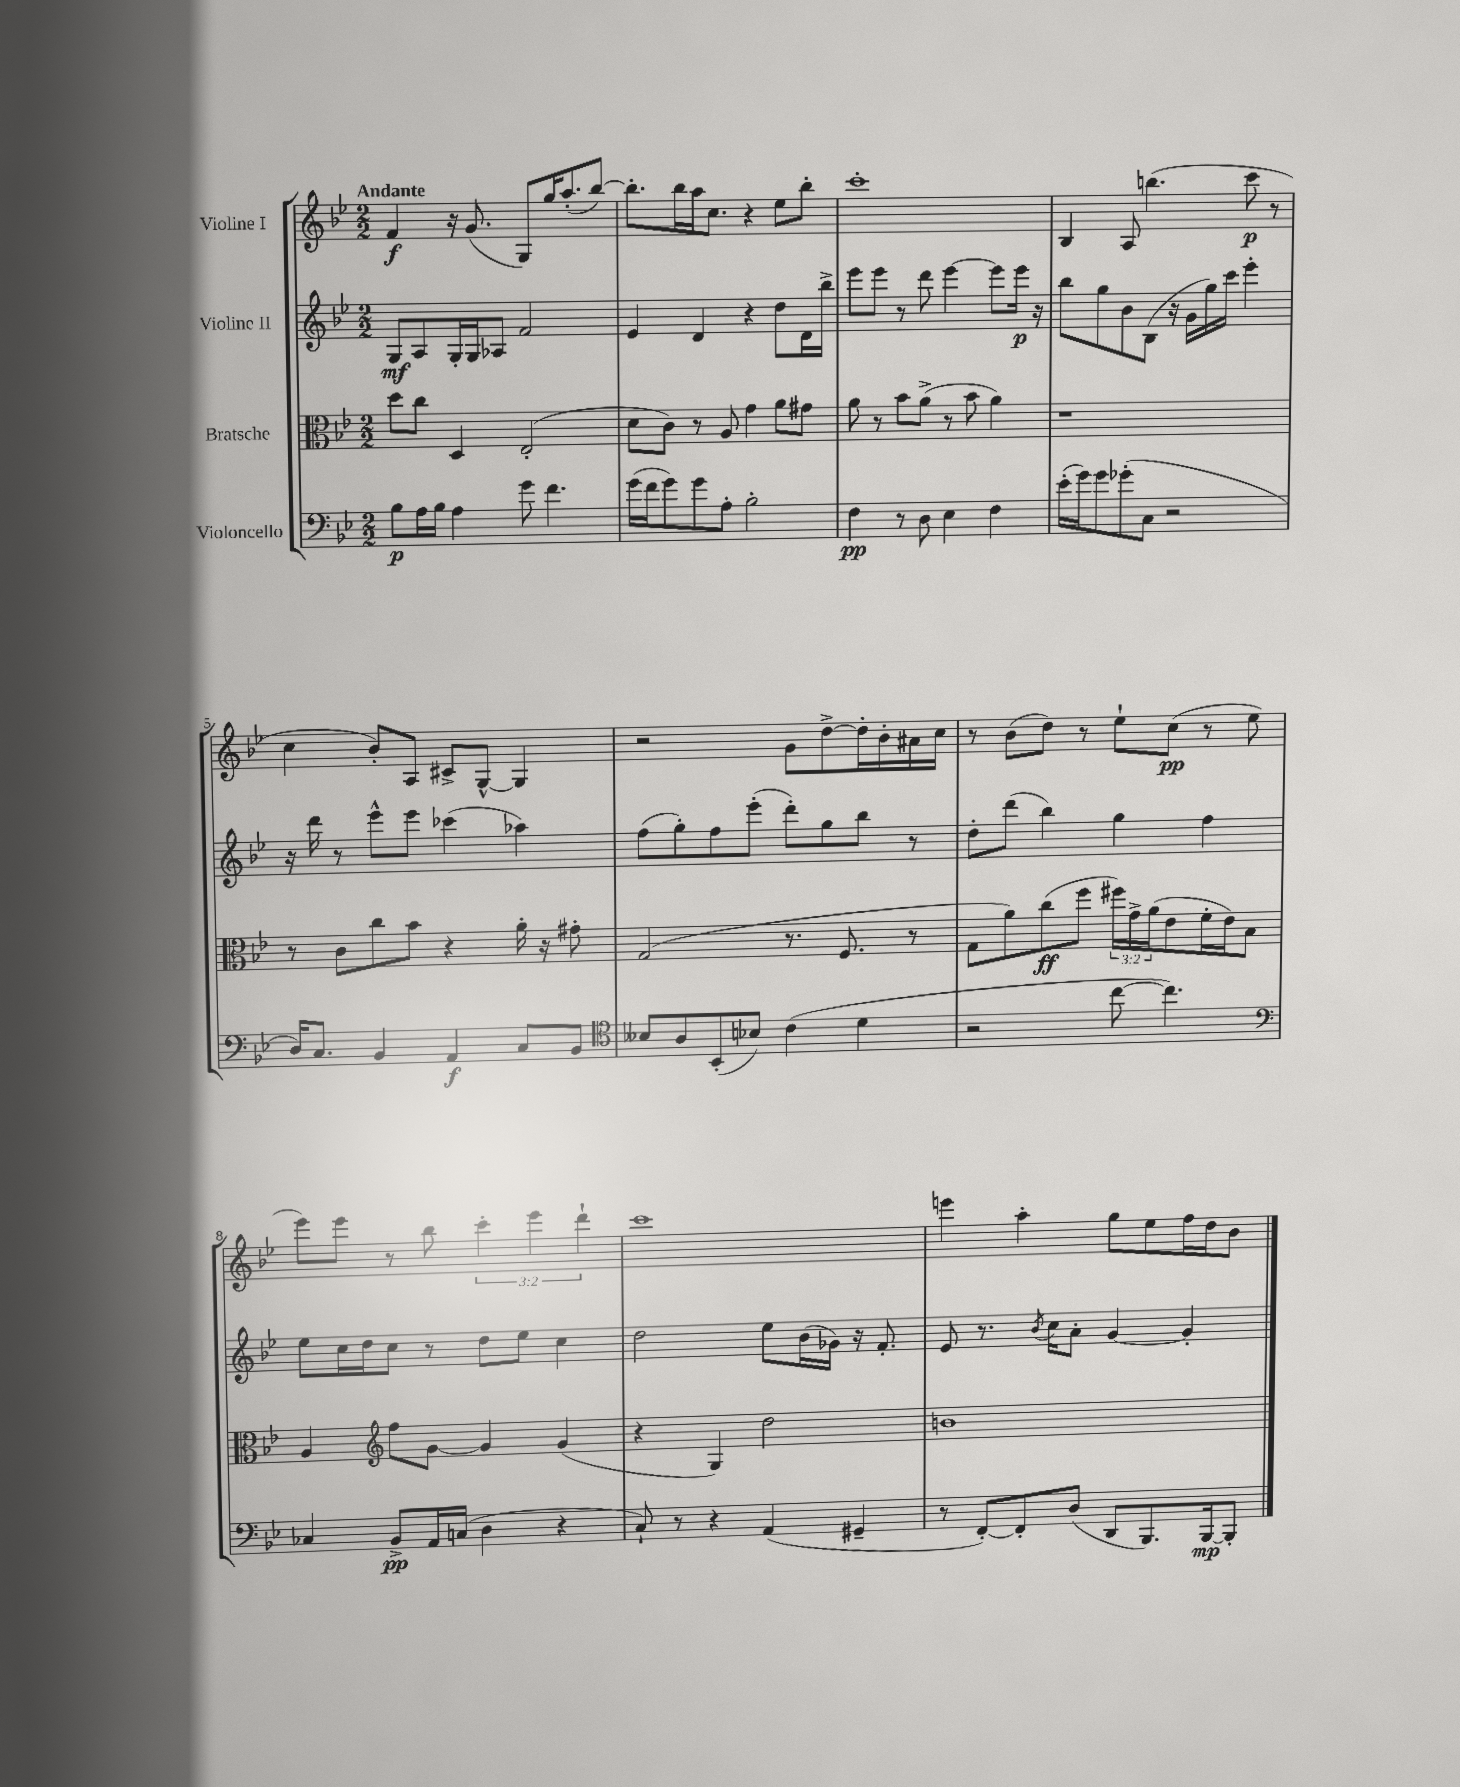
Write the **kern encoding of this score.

**kern	**dynam	**kern	**dynam	**kern	**dynam	**kern	**dynam
*part4	*part4	*part3	*part3	*part2	*part2	*part1	*part1
*staff4	*staff4	*staff3	*staff3	*staff2	*staff2	*staff1	*staff1
*I"Violoncello	*	*I"Bratsche	*	*I"Violine II	*	*I"Violine I	*
*clefF4	*	*clefC3	*	*clefG2	*	*clefG2	*
*k[b-e-]	*	*k[b-e-]	*	*k[b-e-]	*	*k[b-e-]	*
*M2/2	*	*M2/2	*	*M2/2	*	*M2/2	*
=1	=1	=1	=1	=1	=1	=1	=1
!	!	!	!	!	!	!LO:TX:a:B:t=Andante	!
8B-\L	p	8dd\L	.	8G/L	mf	4f/	f
16A\L	.	8cc\J	.	8A/	.	.	.
16B-\JJ	.	.	.	.	.	.	.
4A\	.	4D/	.	16G'/L	.	16r	.
.	.	.	.	16G/J	.	(8.g/	.
.	.	.	.	8A-X/J	.	.	.
8g\	.	(2E-'/	.	2f/	.	8G/L)	.
4.f\	.	.	.	.	.	16gg/K	.
.	.	.	.	.	.	(8.aa'/	.
.	.	.	.	.	.	[8bb-/J)	.
=2	=2	=2	=2	=2	=2	=2	=2
(16g\LL	.	8d\L	.	4e-/	.	8.bb-'\L]	.
16f\J	.	.	.	.	.	.	.
8g\)	.	8c\J)	.	.	.	.	.
.	.	.	.	.	.	16bb-\L	.
8g\	.	8r	.	4d/	.	16aa\J	.
.	.	.	.	.	.	8.cc\J	.
8A'\J	.	8A/	.	.	.	.	.
2B-'\	.	4g\	.	4r	.	4r	.
.	.	8a\L	.	8dd\L	.	8ee-\L	.
.	.	8g#X\J	.	16d\L	.	8bb-'\J	.
.	.	.	.	16bb-^\JJ	.	.	.
=3	=3	=3	=3	=3	=3	=3	=3
4F\	pp	8a\	.	8eee-\L	.	1ccc'	.
.	.	8r	.	8eee-\J	.	.	.
8r	.	8b-\L	.	8r	.	.	.
8D\	.	(8a^\J	.	8ddd\	.	.	.
4E-\	.	8r	.	[4eee-\	.	.	.
.	.	8b-\	.	.	.	.	.
4F\	.	4a\)	.	8eee-\L]	.	.	.
.	.	.	.	16eee-\Jk	p	.	.
.	.	.	.	16r	.	.	.
=4	=4	=4	=4	=4	=4	=4	=4
(16e-'\LL	.	1r	.	8bb-\L	.	4B-/	.
16g\J)	.	.	.	.	.	.	.
8g\	.	.	.	8gg\	.	.	.
(8g-X'\	.	.	.	8b-\	.	8A/	.
8C\J	.	.	.	(8B-\J	.	(4.bbn\	.
2r	.	.	.	16r	.	.	.
.	.	.	.	16g\LL	.	.	.
.	.	.	.	16gg\)	.	.	.
.	.	.	.	16ccc\JJ	.	.	.
.	.	.	.	4eee-'\	.	8ccc\	p
.	.	.	.	.	.	8r	.
!!LO:LB:g=z
=5	=5	=5	=5	=5	=5	=5	=5
16D/KL)	.	8r	.	16r	.	4cc\	.
8.C/J	.	.	.	16ddd\	.	.	.
.	.	8c\L	.	8r	.	.	.
4BB-/	.	8cc\	.	8eee-^^\L	.	8b-'/L)	.
.	.	8b-\J	.	8eee-\J	.	8A/J	.
4AA/	f	4r	.	(4ccc-X\	.	8c#X^/L	.
.	.	.	.	.	.	[8G^^/J	.
8C/L	.	16a'\	.	4aa-X\)	.	4G/]	.
.	.	16r	.	.	.	.	.
8BB-/J	.	8g#X'\	.	.	.	.	.
=6	=6	=6	=6	=6	=6	=6	=6
*clefC4	*	*	*	*	*	*	*
8B--X/L	.	(2G/	.	(8ff\L	.	2r	.
8A/	.	.	.	8gg'\)	.	.	.
(8BB-'/	.	.	.	8ff\	.	.	.
8B-X/J)	.	.	.	(8eee-'\J	.	.	.
(4c\	.	8.r	.	8ddd'\L)	.	8g\L	.
.	.	.	.	8gg\	.	[8dd^\	.
.	.	8.F/	.	.	.	.	.
4d\	.	.	.	8bb-\J	.	16dd'\L]	.
.	.	.	.	.	.	16b-'\	.
.	.	8r	.	8r	.	16a#X\	.
.	.	.	.	.	.	16cc\JJ	.
=7	=7	=7	=7	=7	=7	=7	=7
2r	.	8G\L	.	8dd'\L	.	8r	.
.	.	8a\)	.	(8ddd\J	.	(8b-\L	.
.	.	(8cc\	ff	4bb-\)	.	8dd\J)	.
.	.	8ff\J	.	.	.	8r	.
[8cc\	.	24ff#X\LL)	.	4gg\	.	8ee-`\L	.
.	.	24g^\	.	.	.	.	.
.	.	(24a\J	.	.	.	.	.
4.cc\])	.	8e-\	.	.	.	(8cc\J	pp
.	.	16f'\L	.	4ff\	.	8r	.
.	.	16e-\J)	.	.	.	.	.
.	.	8B-\J	.	.	.	8ee-\	.
!!LO:LB:g=z
=8	=8	=8	=8	=8	=8	=8	=8
*clefF4	*	*	*	*	*	*	*
4C-X/	.	4A/	.	8ee-\L	.	8eee-\L)	.
.	.	.	.	16cc\L	.	8eee-\J	.
.	.	.	.	16dd\J	.	.	.
*	*	*clefG2	*	*	*	*	*
8BB-^/L	pp	8ff\L	.	8cc\J	.	8r	.
16AA/L	.	[8g\J	.	8r	.	8bb-\	.
(16Cn/JJ	.	.	.	.	.	.	.
4D\	.	4g/]	.	8dd\L	.	6ccc'\	.
.	.	.	.	8ee-\J	.	.	.
.	.	.	.	.	.	6eee-\	.
4r	.	(4g/	.	4cc\	.	.	.
.	.	.	.	.	.	6ddd`\	.
=9	=9	=9	=9	=9	=9	=9	=9
8C`/)	.	4r	.	2dd\	.	1ccc	.
8r	.	.	.	.	.	.	.
4r	.	4G/)	.	.	.	.	.
(4AA/	.	2dd\	.	8ee-\L	.	.	.
.	.	.	.	(16b-\L	.	.	.
.	.	.	.	16g-X\JJ)	.	.	.
4GG#X~/	.	.	.	16r	.	.	.
.	.	.	.	8.f'/	.	.	.
=10	=10	=10	=10	=10	=10	=10	=10
8r	.	1bn	.	8e-/	.	4eeen\	.
[8FF'/L)	.	.	.	8.r	.	.	.
8FF'/]	.	.	.	.	.	4aa'\	.
.	.	.	.	8qb-/	.	.	.
.	.	.	.	16cc\KL	.	.	.
(8D/J	.	.	.	8a'\J	.	.	.
8DD/L	.	.	.	[4g/	.	8gg\L	.
8.BBB-/)	.	.	.	.	.	8ee-\	.
.	.	.	.	4g'/]	.	16ff\L	.
[16BBB-/k	mp	.	.	.	.	16dd\J	.
8BBB-'/J]	.	.	.	.	.	8b-\J	.
==	==	==	==	==	==	==	==
*-	*-	*-	*-	*-	*-	*-	*-
